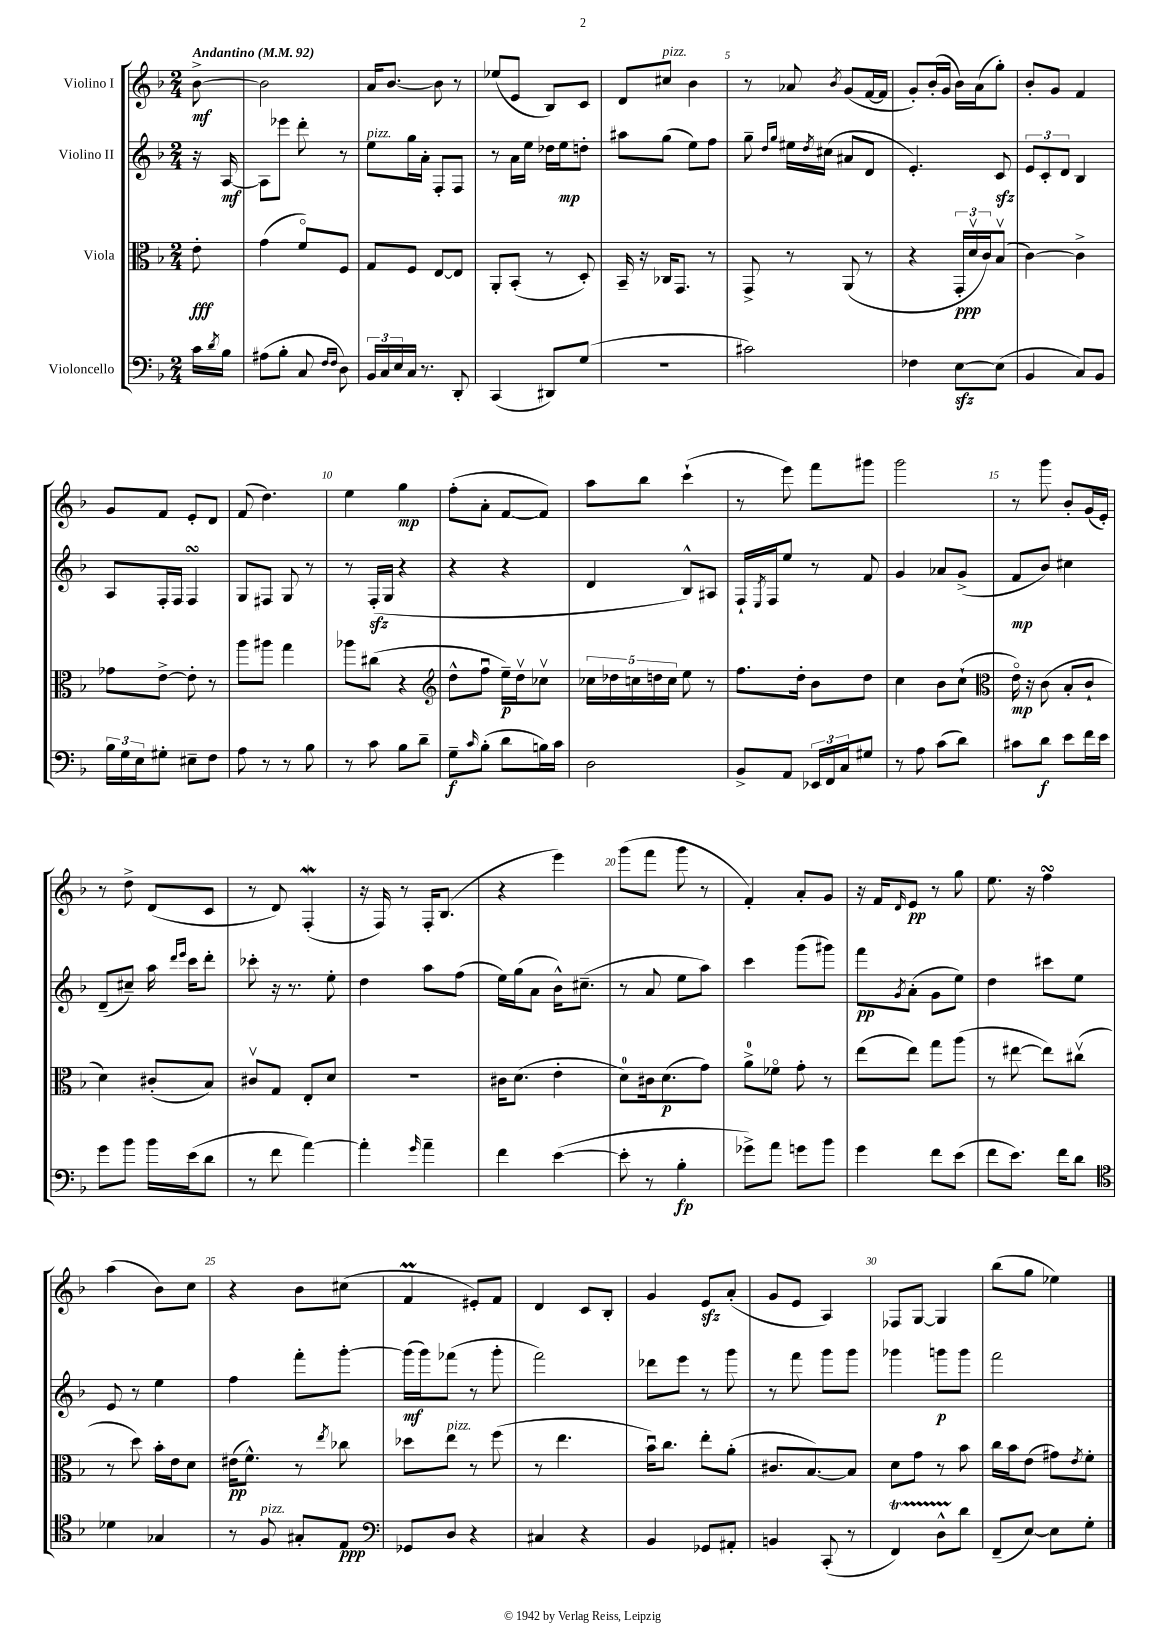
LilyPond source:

<<
\new StaffGroup <<
\new Staff = "s0" \with { instrumentName = "Violino I" } {
    \clef treble \key f \major \numericTimeSignature \time 2/4 \partial 8 \tempo "Andantino" 4 = 92
    bes'8~->\mf |
    bes'2 |
    a'16 bes'8.~ bes'8 r8 |
    ees''8( e'8 bes8) c'8 |
    d'8 cis''8^\markup { \italic "pizz." } bes'4 |
    r8 aes'8 \acciaccatura { bes'8 } g'8( f'16~ f'16 |
    g'8-.) bes'16-.( g'16 bes'16) a'16( g''8-.) |
    bes'8-. g'8 f'4 |
    g'8 f'8 e'8-. d'8 |
    f'8( d''4.) |
    e''4 g''4\mp |
    f''8-.( a'8-. f'8~ f'8) |
    a''8 bes''8 c'''4-!( |
    r8 e'''8) f'''8 gis'''8 |
    g'''2 |
    r8 g'''8 bes'8-. g'16( e'16-.) |
    r8 d''8-> d'8( c'8 |
    r8 d'8) f4-.\mordent( |
    r16 f16) r8 f16-. bes8.( |
    r4 e'''4) |
    g'''8( f'''8 g'''8 r8 |
    f'4-.) a'8-. g'8 |
    r16 f'16 \grace { d'16 } e'8\pp r8 g''8 |
    e''8. r16 f''4\turn |
    a''4( bes'8) c''8 |
    r4 bes'8 cis''8( |
    f'4\prall eis'8-.) f'8 |
    d'4 c'8 bes8-. |
    g'4 e'8\sfz a'8-.( |
    g'8 e'8 a4) |
    fes8 g8~ g4 |
    bes''8( g''8 ees''4) \bar "|." |
}
\new Staff = "s1" \with { instrumentName = "Violino II" } {
    \clef treble \key f \major \numericTimeSignature \time 2/4 \partial 8
    r16 a16~\mf |
    a8 ees'''8 d'''8-. r8 |
    e''8^\markup { \italic "pizz." } g''16 a'16-. f8-. f8 |
    r8 a'16 e''16 des''16 e''16\mp d''8-. |
    ais''8 g''8( e''8) f''8 |
    g''8-- \grace { d''16 g''16 } eis''16 \acciaccatura { d''8 } cis''16( ais'8 d'8 |
    e'4.-.) c'8\sfz |
    \tuplet 3/2 { e'8 c'8-. d'8 } bes4 |
    a8 f16-. f16 f4\turn |
    g8 fis8 g8 r8 |
    r8 f16-.\sfz( g16 r4 |
    r4 r4 |
    d'4 bes8-^) ais8 |
    f16-! \acciaccatura { e8 } f16 e''8 r8 f'8 |
    g'4 aes'8 g'8->( |
    f'8\mp bes'8) cis''4 |
    d'8--( cis''8--) a''16 \grace { d'''16 e'''16 } c'''16 d'''8-. |
    ces'''8-. r16 r8. e''8-. |
    d''4 a''8 f''8( |
    e''16) g''16( a'8 bes'16-^) cis''8.--( |
    r8 a'8 e''8 a''8) |
    c'''4 g'''8( gis'''8) |
    f'''8\pp \acciaccatura { g'8 } a'8-.( g'8 e''8) |
    d''4 cis'''8 e''8 |
    e'8 r8 e''4 |
    f''4 f'''8-. g'''8~-. |
    g'''16\mf( g'''16) fes'''8( r8 g'''8-. |
    f'''2) |
    des'''8 e'''8 r8 g'''8 |
    r8 f'''8 g'''8 g'''8 |
    ges'''4 g'''8\p g'''8 |
    f'''2 \bar "|." |
}
\new Staff = "s2" \with { instrumentName = "Viola" } {
    \clef alto \key f \major \numericTimeSignature \time 2/4 \partial 8
    e'8-.\fff |
    g'4( f'8\flageolet) f8 |
    g8 f8 e8~ e8 |
    a,8-. bes,8-.( r8 d8-.) |
    bes,16-- r16 ces16 g,8. r8 |
    g,8-> r8 a,8( r8 |
    r4 \tuplet 3/2 { g,16-.\ppp d'16\upbow c'16) } bes8\upbow( |
    c'4~) c'4-> |
    ges'8 e'8~-> e'8-. r8 |
    a''8 ais''8 g''4 |
    aes''8 cis''8( r4 |
    \clef treble d''8-^ f''8\downbow e''16--\p) d''16\upbow ces''8\upbow |
    \tuplet 5/4 { ces''16 des''16 c''16 d''16 c''16 } e''8 r8 |
    f''8. d''16-. bes'8 d''8 |
    c''4 bes'8 c''8-!( |
    \clef alto e'16\flageolet\mp) r16 c'8( bes8-. c'8-! |
    d'4) cis'8-.( bes8) |
    cis'8\upbow g8 e8-. d'8 |
    R2 |
    cis'16 d'8.( e'4-. |
    d'8-0) cis'16 d'8.\p( g'8) |
    a'8-0-> fes'8\flageolet g'8-. r8 |
    e''8( e''8) g''8 a''8( |
    r8 eis''8~ eis''8) cis''8\upbow( |
    r8 d''8) bes'16-. e'16 d'8 |
    eis'16\pp( f'8.-^) r8 \acciaccatura { e''8 } ces''8 |
    des''8 e''8^\markup { \italic "pizz." } r8 f''8( |
    r8 e''4. |
    bes'16\downbow) c''8. e''8-. a'8-.( |
    cis'8. bes8.~) bes8 |
    d'8 g'8 r8 bes'8 |
    c''16 bes'16 e'8( gis'8) \acciaccatura { e'8 } f'8-. \bar "|." |
}
\new Staff = "s3" \with { instrumentName = "Violoncello" } {
    \clef bass \key f \major \numericTimeSignature \time 2/4 \partial 8
    c'16 \acciaccatura { d'8 } bes16 |
    ais8( bes8-. c8 \grace { f16 f16 } d8) |
    \tuplet 3/2 { bes,16 c16 e16 } c16 r8. d,8-. |
    c,4( dis,8) g8( |
    R2 |
    cis'2) |
    fes4 e8~\sfz e8( |
    bes,4 c8) bes,8 |
    \tuplet 3/2 { bes16 g16 e16 } gis8-. eis8-- f8 |
    a8 r8 r8 bes8 |
    r8 c'8 bes8 d'8-- |
    g8--\f \grace { c'16 } bes8-.( d'8 b16) c'16 |
    d2 |
    bes,8-> a,8 \tuplet 3/2 { ees,16 f,16 c16 } gis8 |
    r8 a8 c'8( d'8) |
    cis'8 d'8\f e'8 f'16 e'16 |
    g'8 bes'8 bes'16 e'16( d'8 |
    r8 f'8 a'4~) |
    a'4-. \grace { g'16 } a'4-- |
    f'4 e'4~( |
    e'8-. r8 bes4-.\fp |
    ges'8->) a'8 g'8 bes'8 |
    g'4 f'8 e'8( |
    f'8 e'8.) f'16 d'8 |
    \clef tenor des'4 ges4 |
    r8 f8^\markup { \italic "pizz." } gis8-. e8\ppp |
    \clef bass ges,8 d8 r4 |
    cis4 r4 |
    bes,4 ges,8 ais,8-. |
    b,4 c,8-.( r8 |
    f,4\startTrillSpan) d8-^ d'8\stopTrillSpan |
    f,8--( e8~) e8 g8-. \bar "|." |
}
>>
>>
\layout { \context { \Score \override BarNumber.break-visibility = ##(#f #t #t) barNumberVisibility = #(every-nth-bar-number-visible 5) } }
